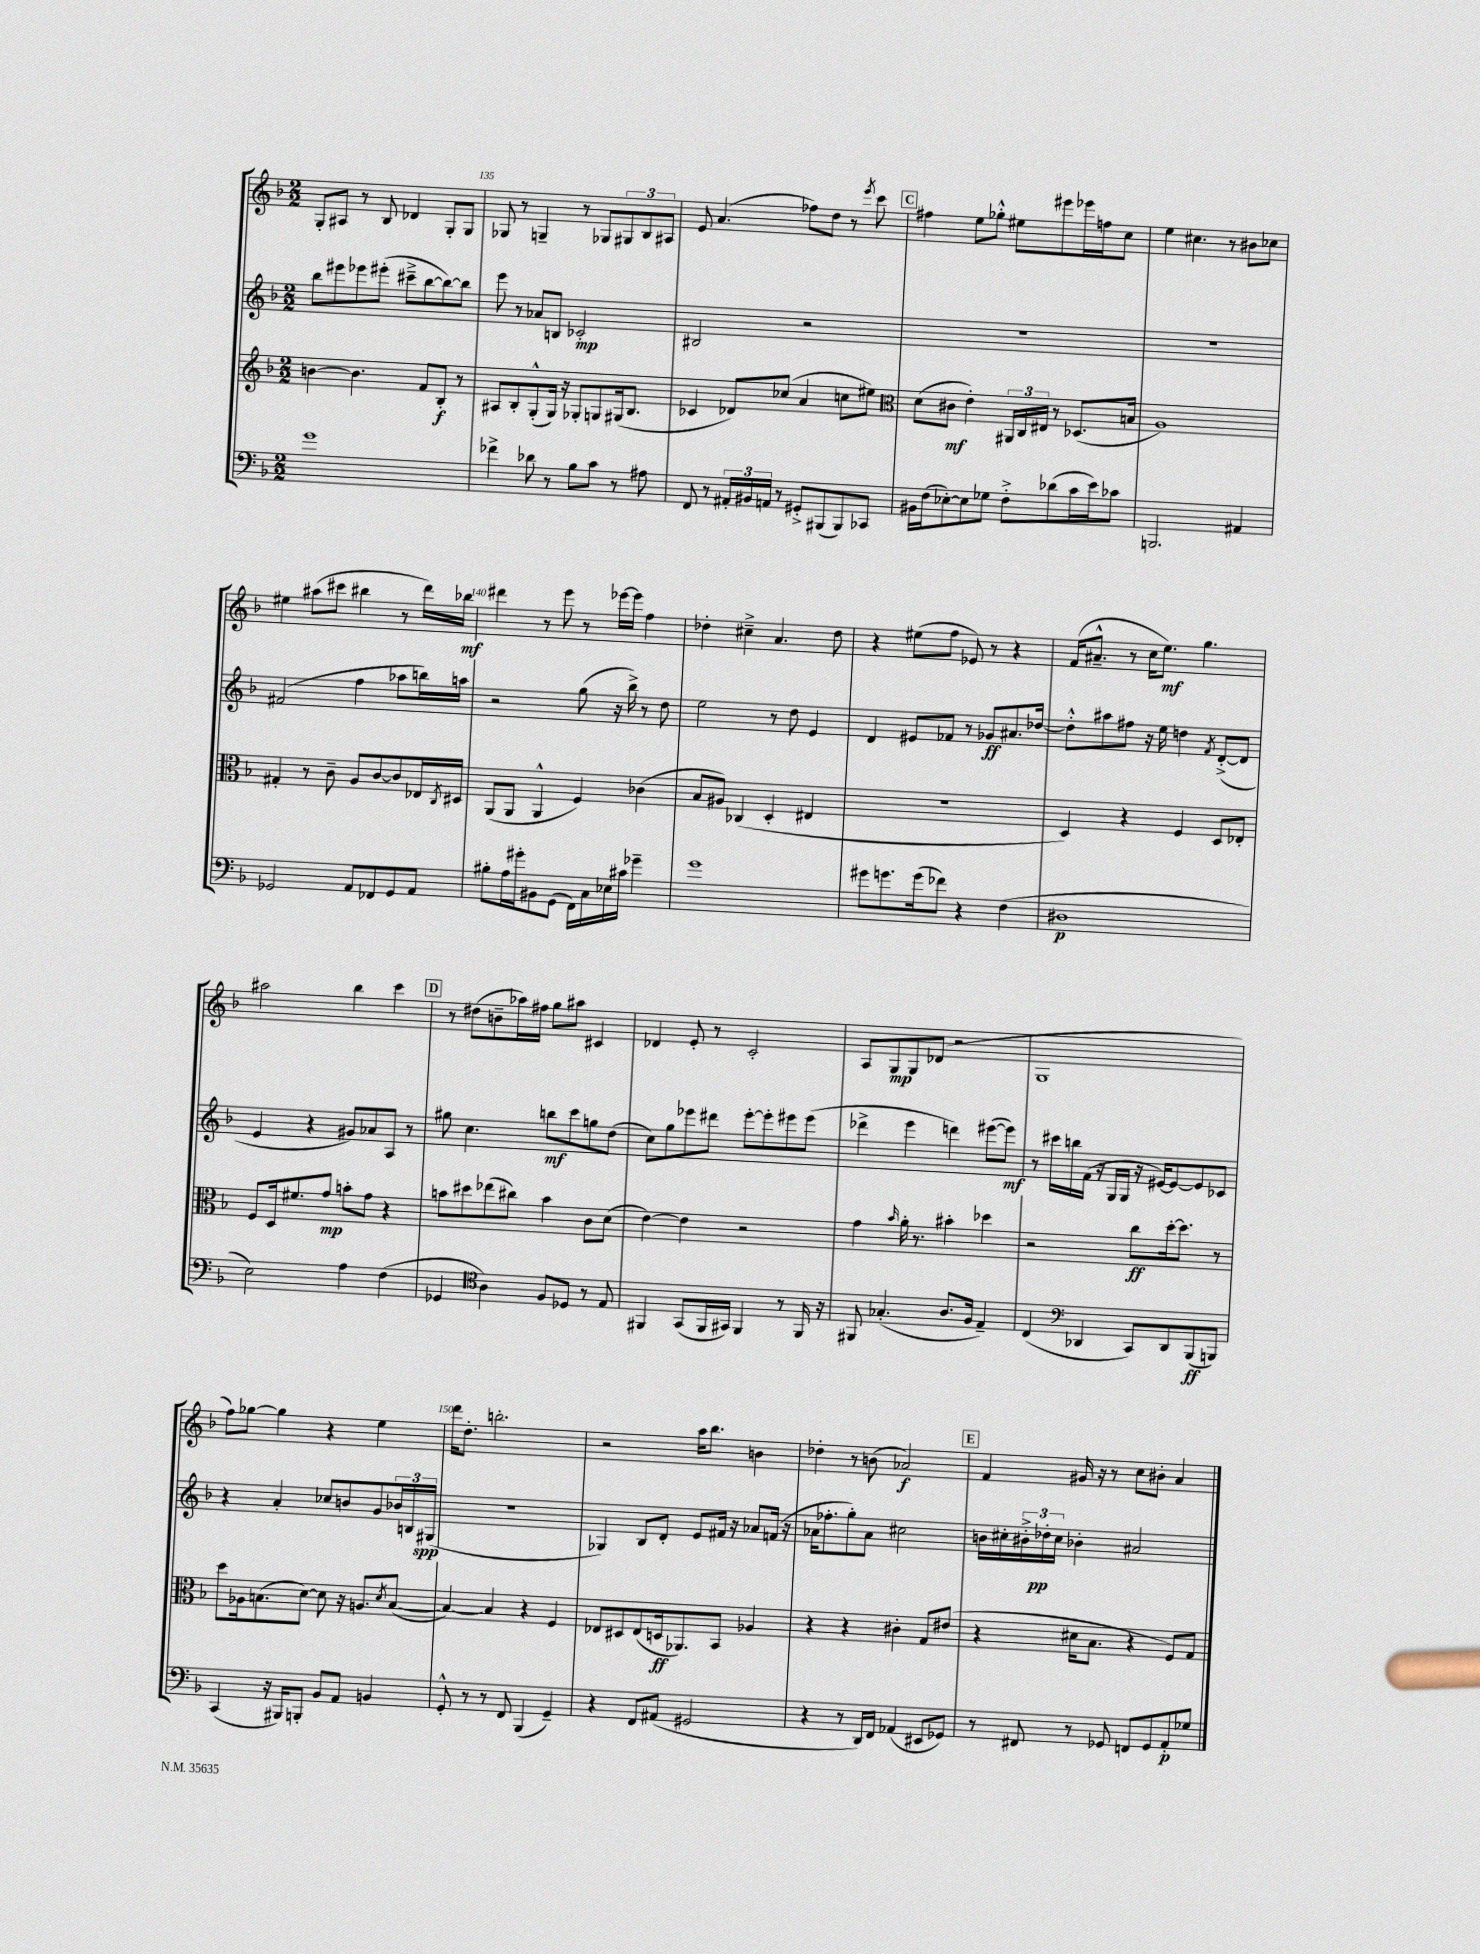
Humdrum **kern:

**kern	**kern	**kern	**kern
*staff4	*staff3	*staff2	*staff1
*clefF4	*clefG2	*clefG2	*clefG2
*k[b-]	*k[b-]	*k[b-]	*k[b-]
*M2/2	*M2/2	*M2/2	*M2/2
1g	[4b\	8bb-\L	8G'/L
.	.	8eee#\	8A#/J
.	4.b\]	8eee-\	8r
.	.	(8eee#'\J	8B-/
.	.	8ccc#~^\L	4d-/
.	8f/L	[8bb-\	.
.	8B-'/J	8bb-\_)	8G'/L
.	8r	8bb-\]J	8G/J
=	=	=	=
4f-^\	8A#/L	8eee\	8G-/
.	8B-'/	8r	8r
8d-\	(8G'^^/	8a-/L	4G~/
8r	16G/Jk)	8B/J	.
.	16r	.	.
8B-\L	8G-'/L	2c-'/	8r
8c\J	8G/	.	8G-/L
8r	(16G#/k	.	12G#/
.	8.B-/J	.	.
.	.	.	12B-/
8A#\	.	.	.
.	.	.	12A#/J
=	=	=	=
8FF/	4c-/	2B#/	8e/
8r	.	.	(4.a/
24AA#'/LL	8d-/L)	.	.
24BB#/	.	.	.
24AA/JJ	.	.	.
8r	(8cc-/J	.	.
8GG#'^/L	4a/	2r	8ff-\L)
(8BBB#/	.	.	8dd\J
8BBB#/)	8cc\L	.	8r
.	.	.	8qeee/
8CC-/J	8ee#\J)	.	8ccc\
=	=	=	=
*	*clefC3	*	*
16BB#\LL	(8d\L	1r	4ff#\
(16F\J	.	.	.
[8E-'\)	8c#\J	.	.
8E-\]	4e'\)	.	8ee\L
8G-\J	.	.	8gg-'^^\J
8F'^\L	24AA#/LL	.	8ee#\L
.	24C/	.	.
.	24E#/JJ	.	.
(8d-\	8r	.	8eee#\
16c\L	(8.D-/L	.	16eee-\L
16e\J)	.	.	16ff\J
8c-\J	.	.	8cc\J
.	16B/Jk	.	.
=	=	=	=
2.BBB/	1A)	1r	4ee\
.	.	.	4.cc#\
.	.	.	8r
4AA#/	.	.	8b#\L
.	.	.	8cc-\J
=	=	=	=
2GG-/	4G#'/	(2f#/	4ee#\
.	8r	.	(8aa#\L
.	8c~\	.	8ccc#\J
8AA/L	8A/L	4ff\	4bb#\
8FF-/	[8c/	.	.
8GG-/	8c/]	8aa-\L	8r
8AA/J	16E-/L	16bb\L)	16ddd\LL)
.	8qC/	.	.
.	16D#/JJ	16aa\JJ	16bb-\JJ
=	=	=	=
8B#'\L	(8AA/L	2r	4ddd#\
16A\L	8AA/J	.	.
16g#'\J	.	.	.
8BB#\	4AA^^/	.	8r
(8GG\J	.	.	8eee\
16FF\LL)	4F/)	(8gg\	8r
16C\	.	.	.
16E-\	.	16r	[16eee-\LL
16c#\JJ	.	16bb-^\)	16eee-\]JJ
4g-~\	(4c-\	8r	4ff\
.	.	8dd\	.
=	=	=	=
1g	8B-/L	2ee\	4dd-'\
.	8A#/J)	.	.
.	(4C-/	.	4cc#~^\
.	4D'/	8r	4.a/
.	.	8dd\	.
.	4E#/	4e/	.
.	.	.	8dd-\
=	=	=	=
8g#\L	1r	4d/	4r
8.g\	.	.	.
.	.	8e#/L	(8ee#\L
(16g\k	.	.	.
8f-\J)	.	8f-/J	8ff\J
4r	.	8r	8e-/)
.	.	8g-/L	8r
(4F\	.	8.a#/	4r
.	.	[16dd-/Jk	.
=	=	=	=
1D#	4D/)	8dd-'^^\]L	(16f/LK
.	.	.	8.a#~^^/J
.	.	8aa#\	.
.	4r	8ff#\J	8r
.	.	16r	16cc\LK
.	.	16ee\	8.ee\J)
.	4F/	4dd\	.
.	.	.	4.gg\
.	.	8qf/	.
.	8D/L	([8d'^/L	.
.	8E-'/J	8d/]J	.
=	=	=	=
2E\)	8F/L	4e/	2aa#\
.	16D/k	.	.
.	8.f#/	.	.
.	.	4r	.
.	8g/J	.	.
4A\	8b'\L	8g#/L)	4bb-\
.	8g\J	8a-/	.
(4F\	4r	8A/J	4ccc\
.	.	8r	.
=	=	=	=
4GG-/	8b\L	8gg#\	8r
.	8dd#\	4.cc\	(8dd#\L
*clefC4	*	*	*
4A\)	(8ee-\	.	8b~\
.	8cc#\J)	.	16aa-\L)
.	.	.	16ff#\JJ
8F/L	4b\	8bb\L	8gg\L
8D-/J	.	8ccc\	8aa#\J
8r	8c\L	8gg\	4c#/
8E/	(8d\J	(8dd\J	.
=	=	=	=
4FF#/	[4e\)	8cc\L)	4d-/
.	.	8gg\	.
(8GG/L	4e\]	8eee-\	8e'/
16FF#/L	.	8ddd#\J	8r
16GG#/JJ)	.	.	.
4FF#/	2r	[8eee-'\L	2c'/
.	.	8eee-'\]	.
8r	.	8eee#\	.
16FF#/	.	(8eee#\J	.
16r	.	.	.
=	=	=	=
8FF#/	4g\	4ddd-^\	8A/L
(4.G-'/	.	.	8G/
.	16qqb-/	.	.
.	16a'\	4eee\	8G/
.	8.r	.	.
.	.	.	(8d-/J
8.A/L	4b#'\	4ddd\)	2r
16F/Jk	.	.	.
4E~/)	4dd-\	([8eee#\L	.
.	.	8eee#\]J)	.
=	=	=	=
(4C/	2r	8r	1G
.	.	16ccc#\LL	.
.	.	16bb\	.
*clefF4	*	*	*
4DD-/	.	(16f\JJ	.
.	.	16r	.
.	.	16G/LL	.
.	.	16G/JJ	.
8CC/L)	8cc\L	16r	.
.	.	[16e#/LK)	.
8DD-/	[16dd'\k	8e#/_	.
.	8.dd\]J	.	.
(8BBB-/	.	8e#/]	.
8BBB/J)	8r	8c-/J	.
=	=	=	=
(4CC/	8dd\L	4r	8ff\L)
.	16A-\k	.	[8gg-\J
.	(8.B\	.	.
16r	.	4a'/	4gg-\]
16BBB#/LK)	.	.	.
8BBB'/J	[8d\J)	.	.
8BB-/L	8d\]	8cc-/L	4r
8AA/J	16r	8b/	.
.	8.A/L	.	.
4BB/	.	8g/	4ee\
.	8qd/	.	.
.	([8B/J	24b-/L	.
.	.	24B/	.
.	.	(24G#/JJ	.
=	=	=	=
8GG'^^/	4B/_)	1r	16ddd\LK
.	.	.	8.dd'\J
8r	.	.	.
8r	4B/]	.	2.bb'\
8FF/	.	.	.
(4BBB-/	4r	.	.
4GG~/)	4F/	.	.
=	=	=	=
4r	8E-/L	4G-/)	2r
.	8D#/	.	.
8FF/L	(8E-/	8B-/L	.
(8AA#/J	16D/k	8d'/J	.
.	8.AA-/)	.	.
2GG#/	.	8e/L	16aa\LK
.	.	.	8.bb-\J
.	8BB-/J	16f#/Jk	.
.	.	16r	.
.	4A-/	8a-/L	4b\
.	.	(16f/Jk	.
.	.	16r	.
=	=	=	=
4r	4r	16a-\LK	4dd-'\
.	.	8.ff-'\	.
8r	4r	8gg'\)	8r
16DD/LL)	.	8a-\J	(8b\
16FF/JJ	.	.	.
(4AA-/	4c#'\	2cc#\	2a-/)
8EE#/L	8G/L	.	.
8GG-/J)	(8e#/J	.	.
=	=	=	=
8r	4r	16b\LL	4f/
.	.	16cc#'\	.
8FF#/	.	24b#'^\	.
.	.	24dd-'\	.
.	.	24cc#\JJ	.
8r	16d#\LK	4b-'\	16g#/
.	8.B-\J	.	16r
8GG-/	.	.	8r
8FF/L	4r	2a#/	8cc\L
8GG-/	.	.	8b#'\J
8AA'/	8F/L)	.	4a/
8G-/J	8G/J	.	.
==	==	==	==
*-	*-	*-	*-
